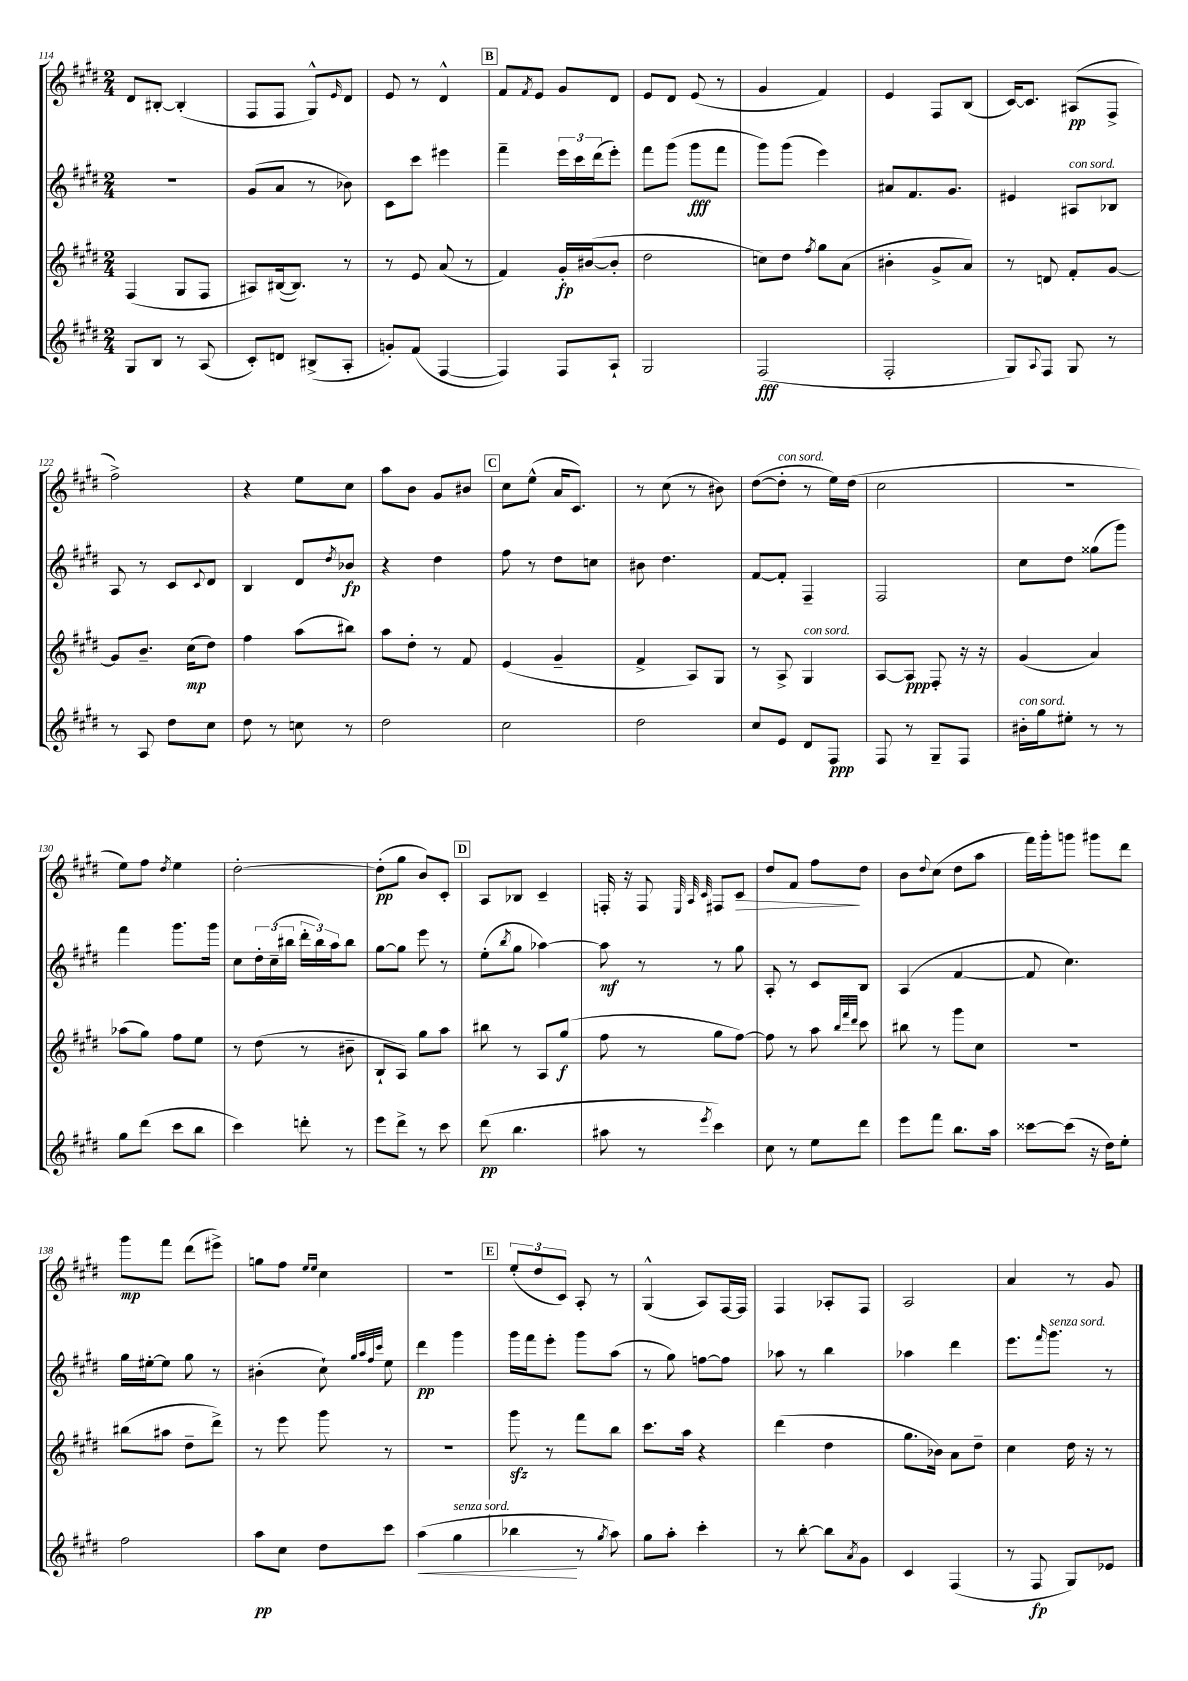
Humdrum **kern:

**kern	**dynam	**kern	**dynam	**kern	**dynam	**kern	**dynam
*part4	*part4	*part3	*part3	*part2	*part2	*part1	*part1
*staff4	*staff4	*staff3	*staff3	*staff2	*staff2	*staff1	*staff1
*clefG2	*	*clefG2	*	*clefG2	*	*clefG2	*
*k[f#c#g#d#]	*	*k[f#c#g#d#]	*	*k[f#c#g#d#]	*	*k[f#c#g#d#]	*
*M2/4	*	*M2/4	*	*M2/4	*	*M2/4	*
=114	=114	=114	=114	=114	=114	=114	=114
8G#/L	.	(4F#/	.	2r	.	8d#/L	.
8B/J	.	.	.	.	.	[8B#X'/J	.
8r	.	8G#/L	.	.	.	(4B#'/]	.
(8A/	.	8F#/J	.	.	.	.	.
=115	=115	=115	=115	=115	=115	=115	=115
8c#'/L)	.	8A#X/L)	.	(8g#/L	.	8F#/L	.
8dn/J	.	([16B#X/k	.	8a/J	.	8F#/J	.
.	.	8.B#/J])	.	.	.	.	.
(8B#X^/L	.	.	.	8r	.	8G#^^/L)	.
.	.	.	.	.	.	16qqe/	.
8A'/J	.	8r	.	8b-X\)	.	8d#/J	.
=116	=116	=116	=116	=116	=116	=116	=116
8gn'/L)	.	8r	.	8c#\L	.	8e/	.
(8f#/J	.	8e/	.	8ccc#\J	.	8r	.
[4F#/	.	(8a/	.	4eee#X\	.	4d#^^/	.
.	.	8r	.	.	.	.	.
!!LO:REH:place=s1:t=B
=117	=117	=117	=117	=117	=117	=117	=117
4F#/])	.	4f#/)	.	4fff#~\	.	8f#/L	.
.	.	.	.	.	.	8qf#/	.
.	.	.	.	.	.	8e/J	.
8F#/L	.	16g#'/LL	fp	24eee\LL	.	8g#/L	.
.	.	.	.	24ccc#\	.	.	.
.	.	([16b#X/J	.	.	.	.	.
.	.	.	.	(24ddd#\J	.	.	.
8A`/J	.	8b#'/J]	.	8eee'\J)	.	8d#/J	.
=118	=118	=118	=118	=118	=118	=118	=118
2G#/	.	2dd#\	.	8fff#\L	.	8e/L	.
.	.	.	.	(8ggg#\J	.	8d#/J	.
.	.	.	.	8ggg#\L	fff	(8e/	.
.	.	.	.	8fff#\J	.	8r	.
=119	=119	=119	=119	=119	=119	=119	=119
(2F#/	fff	8ccn\L)	.	8ggg#\L)	.	4g#/	.
.	.	8dd#\J	.	(8ggg#\J	.	.	.
.	.	8qff#/	.	.	.	.	.
.	.	8gg#\L	.	4eee\)	.	4f#/)	.
.	.	(8a\J	.	.	.	.	.
=120	=120	=120	=120	=120	=120	=120	=120
2F#'/	.	4b#X'\	.	8a#X/L	.	4e/	.
.	.	.	.	8.f#/	.	.	.
.	.	8g#^/L	.	.	.	8F#/L	.
.	.	.	.	8.g#/J	.	.	.
.	.	8a/J)	.	.	.	(8B/J	.
=121	=121	=121	=121	=121	=121	=121	=121
8G#/L)	.	8r	.	4e#X/	.	[16c#/KL)	.
.	.	.	.	.	.	8.c#/J]	.
8qqA/	.	.	.	.	.	.	.
8F#/J	.	8dn/	.	.	.	.	.
!	!	!	!	!LO:TX:a:i:t=con sord.	!	!	!
8G#/	.	8f#'/L	.	8A#X/L	.	(8A#X/L	pp
8r	.	[8g#/J	.	8B-X/J	.	8F#^/J	.
!!LO:LB:g=z
=122	=122	=122	=122	=122	=122	=122	=122
8r	.	8g#/L]	.	8A/	.	2ff#^\)	.
8A/	.	8.b~/J	.	8r	.	.	.
8dd#\L	.	.	.	8c#/L	.	.	.
.	.	(16cc#\KL	mp	.	.	.	.
.	.	.	.	8qqc#/	.	.	.
8cc#\J	.	8dd#\J)	.	8d#/J	.	.	.
=123	=123	=123	=123	=123	=123	=123	=123
8dd#\	.	4ff#\	.	4B/	.	4r	.
8r	.	.	.	.	.	.	.
8ccn\	.	(8aa\L	.	8d#/L	.	8ee\L	.
.	.	.	.	8qdd#/	.	.	.
8r	.	8bb#X\J)	.	8b-X/J	fp	8cc#\J	.
=124	=124	=124	=124	=124	=124	=124	=124
2dd#\	.	8aa\L	.	4r	.	8aa\L	.
.	.	8dd#'\J	.	.	.	8b\J	.
.	.	8r	.	4dd#\	.	8g#/L	.
.	.	8f#/	.	.	.	8b#X/J	.
!!LO:REH:place=s1:t=C
=125	=125	=125	=125	=125	=125	=125	=125
2cc#\	.	(4e/	.	8ff#\	.	8cc#\L	.
.	.	.	.	8r	.	(8ee^^\J	.
.	.	4g#~/	.	8dd#\L	.	16a/KL	.
.	.	.	.	.	.	8.c#/J)	.
.	.	.	.	8ccn\J	.	.	.
=126	=126	=126	=126	=126	=126	=126	=126
2dd#\	.	4f#^/	.	8b#X\	.	8r	.
.	.	.	.	4.dd#\	.	(8cc#\	.
.	.	8A/L)	.	.	.	8r	.
.	.	8G#/J	.	.	.	8b#X\)	.
=127	=127	=127	=127	=127	=127	=127	=127
8cc#/L	.	8r	.	[8f#/L	.	([8dd#\L	.
!	!	!	!	!	!	!LO:TX:a:i:t=con sord.	!
8e/J	.	8A^/	.	8f#'/J]	.	8dd#'\J]	.
!	!	!LO:TX:a:i:t=con sord.	!	!	!	!	!
8d#/L	.	4G#/	.	4F#~/	.	8r	.
8F#/J	ppp	.	.	.	.	16ee\LL)	.
.	.	.	.	.	.	(16dd#\JJ	.
=128	=128	=128	=128	=128	=128	=128	=128
8F#/	.	[8A/L	.	2F#/	.	2cc#\	.
8r	.	8A/J]	ppp	.	.	.	.
8G#~/L	.	8F#'/	.	.	.	.	.
8F#/J	.	16r	.	.	.	.	.
.	.	16r	.	.	.	.	.
=129	=129	=129	=129	=129	=129	=129	=129
!LO:TX:a:i:t=con sord.	!	!	!	!	!	!	!
16b#X'\LL	.	(4g#/	.	8cc#\L	.	2r	.
16gg#\J	.	.	.	.	.	.	.
8ee#X'\J	.	.	.	8dd#\J	.	.	.
8r	.	4a/)	.	(8gg##X\L	.	.	.
8r	.	.	.	8ggg#\J)	.	.	.
!!LO:LB:g=z
=130	=130	=130	=130	=130	=130	=130	=130
8gg#\L	.	(8aa-X\L	.	4fff#\	.	8ee\L)	.
(8ddd#\J	.	8gg#\J)	.	.	.	8ff#\J	.
.	.	.	.	.	.	8qdd#/	.
8ccc#\L	.	8ff#\L	.	8.ggg#\L	.	4ee\	.
8bb\J	.	8ee\J	.	.	.	.	.
.	.	.	.	16ggg#\Jk	.	.	.
=131	=131	=131	=131	=131	=131	=131	=131
4ccc#\)	.	8r	.	8cc#\L	.	[2dd#'\	.
.	.	(8dd#\	.	24dd#'\L	.	.	.
.	.	.	.	(24cc#~\	.	.	.
.	.	.	.	24bb#X\JJ	.	.	.
8dddn'\	.	8r	.	24ddd#'\LL	.	.	.
.	.	.	.	24bb#\)	.	.	.
.	.	.	.	24aa\J	.	.	.
8r	.	8b#X~\	.	8bb#\J	.	.	.
=132	=132	=132	=132	=132	=132	=132	=132
8eee\L	.	8B`/L	.	[8gg#\L	.	(8dd#'\L]	pp
8ddd#^\J	.	8A/J)	.	8gg#\J]	.	8gg#\J	.
8r	.	8gg#\L	.	8eee\	.	8b/L)	.
8ccc#\	.	8aa\J	.	8r	.	8c#'/J	.
!!LO:REH:place=s1:t=D
=133	=133	=133	=133	=133	=133	=133	=133
(8ddd#\	pp	8bb#X\	.	(8ee'\L	.	8A/L	.
.	.	.	.	8qbb/	.	.	.
4.bb\	.	8r	.	8gg#\J	.	8B-X/J	.
.	.	8A/L	.	[4aa-X\)	.	4c#~/	.
.	.	(8gg#/J	f	.	.	.	.
=134	=134	=134	=134	=134	=134	=134	=134
8aa#X\	.	8ff#\	.	8aa-\]	mf	16Fn'/	.
.	.	.	.	.	.	16r	.
8r	.	8r	.	8r	.	8F/	.
.	.	.	.	.	.	32qqE/	.
.	.	.	.	.	.	32qqA/	.
8qeee/	.	.	.	.	.	32qqc#/	.
4ccc#\)	.	8gg#\L	.	8r	.	8F#X/L	.
!	!	!	!	!	!	!	!LO:HP:b
.	.	[8ff#\J)	.	8gg#\	.	8c#/J	>
=135	=135	=135	=135	=135	=135	=135	=135
8cc#\	.	8ff#\]	.	8A'/	.	8dd#/L	.
8r	.	8r	.	8r	.	8f#/J	.
8ee\L	.	8aa\	.	8c#/L	.	8ff#\L	.
.	.	32qqbb/LLL	.	.	.	.	.
.	.	32qqfff#/	.	.	.	.	.
.	.	32qqddd#/JJJ	.	.	.	.	.
8ddd#\J	.	8ccc#\	.	8B/J	.	8dd#\J	]
=136	=136	=136	=136	=136	=136	=136	=136
8eee\L	.	8bb#X\	.	(4A/	.	8b\L	.
.	.	.	.	.	.	8qqdd#/	.
8fff#\J	.	8r	.	.	.	(8cc#\J	.
8.bb\L	.	8ggg#\L	.	[4f#/	.	8dd#\L	.
.	.	8cc#\J	.	.	.	8aa\J	.
16aa\Jk	.	.	.	.	.	.	.
=137	=137	=137	=137	=137	=137	=137	=137
[8ccc##X\L	.	2r	.	8f#/]	.	16fff#\LL)	.
.	.	.	.	.	.	16ggg#'\J	.
(8ccc##\J]	.	.	.	4.cc#\)	.	8gggn\J	.
16r	.	.	.	.	.	8ggg#X\L	.
16dd#\KL)	.	.	.	.	.	.	.
8ee'\J	.	.	.	.	.	8ddd#\J	.
!!LO:LB:g=z
=138	=138	=138	=138	=138	=138	=138	=138
2ff#\	.	(8bb#X\L	.	16gg#\LL	.	8ggg#\L	mp
.	.	.	.	[16ee#X'\J	.	.	.
.	.	8aa#X\J	.	8ee#\J]	.	8fff#\J	.
.	.	8dd#~\L	.	8gg#\	.	(8ddd#\L	.
.	.	8ddd#^\J)	.	8r	.	8eee#X^\J)	.
=139	=139	=139	=139	=139	=139	=139	=139
8aa\L	pp	8r	.	(4b#X'\	.	8ggn\L	.
8cc#\J	.	8eee\	.	.	.	8ff#\J	.
.	.	.	.	.	.	16qqee/LL	.
.	.	.	.	.	.	16qqee/JJ	.
8dd#\L	.	8ggg#\	.	8cc#`\)	.	4cc#\	.
.	.	.	.	32qqgg#/LLL	.	.	.
.	.	.	.	32qqaa/	.	.	.
.	.	.	.	32qqff#/	.	.	.
.	.	.	.	32qqccc#/JJJ	.	.	.
8ccc#\J	.	8r	.	8ee\	.	.	.
=140	=140	=140	=140	=140	=140	=140	=140
!	!LO:HP:b	!	!	!	!	!	!
(4aa\	<	2r	.	4ddd#\	pp	2r	.
!LO:TX:a:i:t=senza sord.	!	!	!	!	!	!	!
4gg#\	.	.	.	4ggg#\	.	.	.
!!LO:REH:place=s1:t=E
=141	=141	=141	=141	=141	=141	=141	=141
4bb-X\	.	8ggg#zz\	.	16ggg#\LL	.	(12ee'/L	.
.	.	.	.	16fff#\J	.	.	.
.	.	.	.	.	.	12dd#/	.
.	.	8r	.	8eee'\J	.	.	.
.	.	.	.	.	.	12c#/J)	.
8r	[	8fff#\L	.	8ggg#\L	.	8A'/	.
8qgg#/	.	.	.	.	.	.	.
8aa\)	.	8bb\J	.	(8aa\J	.	8r	.
=142	=142	=142	=142	=142	=142	=142	=142
8gg#\L	.	8.ccc#\L	.	8r	.	(4G#^^/	.
8aa'\J	.	.	.	8gg#\)	.	.	.
.	.	16aa\Jk	.	.	.	.	.
4ccc#'\	.	4r	.	[8ffn\L	.	8A/L)	.
.	.	.	.	8ff\J]	.	[16F#/L	.
.	.	.	.	.	.	16F#/JJ]	.
=143	=143	=143	=143	=143	=143	=143	=143
8r	.	(4ddd#\	.	8aa-X\	.	4F#/	.
[8bb'\	.	.	.	8r	.	.	.
8bb\L]	.	4dd#\	.	4bb\	.	8A-X'/L	.
8qa/	.	.	.	.	.	.	.
8g#\J	.	.	.	.	.	8F#/J	.
=144	=144	=144	=144	=144	=144	=144	=144
4c#/	.	8.gg#\L	.	4aa-X\	.	2A/	.
.	.	16b-X\Jk)	.	.	.	.	.
(4F#/	.	8a\L	.	4ddd#\	.	.	.
.	.	8dd#~\J	.	.	.	.	.
=145	=145	=145	=145	=145	=145	=145	=145
8r	.	4cc#\	.	8.eee\L	.	4a/	.
8F#/	fp	.	.	.	.	.	.
.	.	.	.	16qqfff#/	.	.	.
!	!	!	!	!LO:TX:a:i:t=senza sord.	!	!	!
.	.	.	.	8.ggg#\J	.	.	.
8G#/L)	.	16dd#\	.	.	.	8r	.
.	.	16r	.	.	.	.	.
8e-X/J	.	8r	.	8r	.	8g#/	.
==	==	==	==	==	==	==	==
*-	*-	*-	*-	*-	*-	*-	*-
